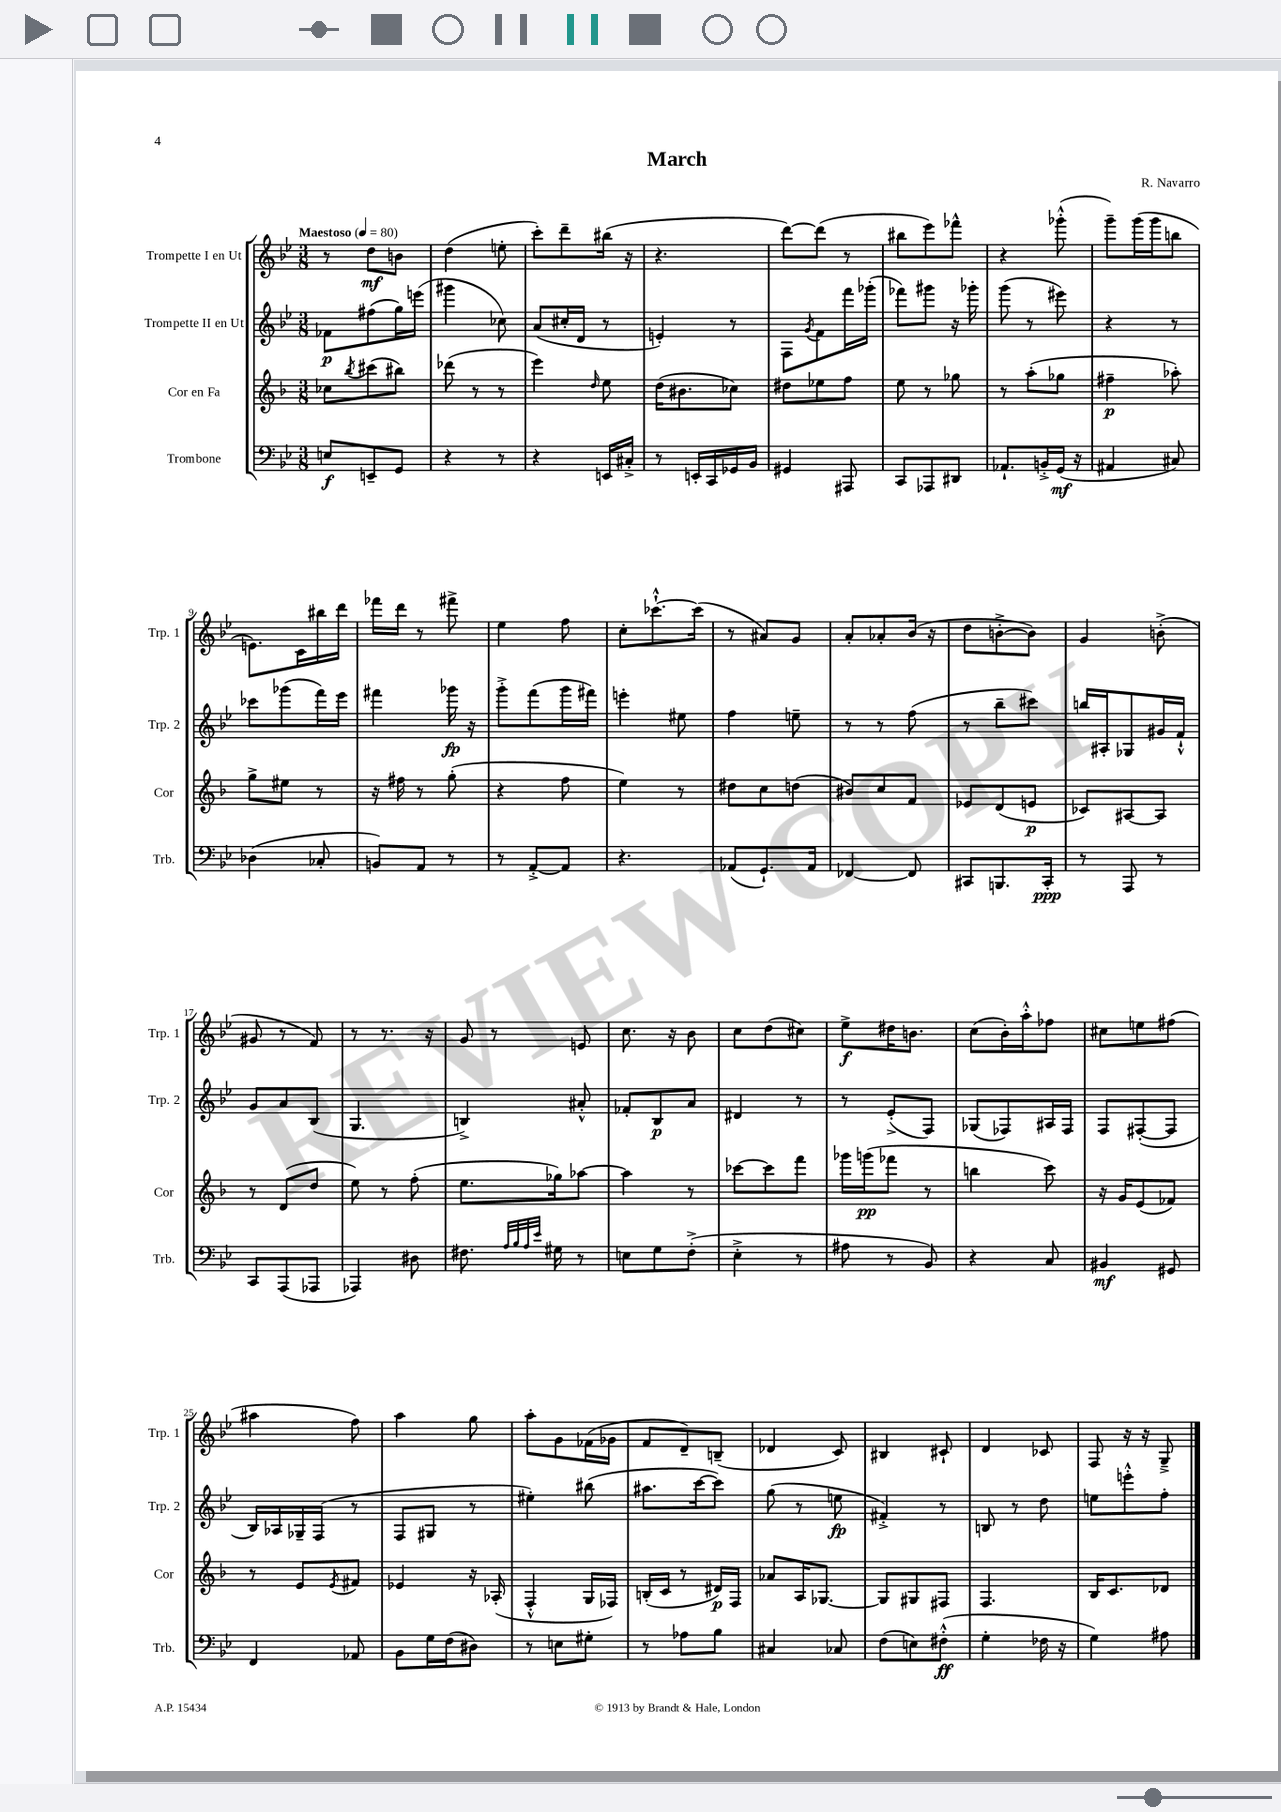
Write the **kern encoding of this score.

**kern	**kern	**kern	**kern
*staff4	*staff3	*staff2	*staff1
*clefF4	*clefG2	*clefG2	*clefG2
*k[b-e-]	*k[b-]	*k[b-e-]	*k[b-e-]
*M3/8	*M3/8	*M3/8	*M3/8
*MM80	*MM80	*MM80	*MM80
8E	8cc-	8f-	8r
.	8qbb-	.	.
8EE~	(8ccc#	(8ff#	8dd
8GG	8bb#)	16gg)	8b
.	.	(16eee	.
=	=	=	=
4r	(8ddd-	4ggg#	(4dd
.	8r	.	.
8r	8r	8cc-)	8ee'
=	=	=	=
4r	4eee)	(8a	8ccc')
.	.	16cc#'	8ddd~
.	.	16d	.
.	16qqdd	.	.
16EE	8ee	8r	(16bb#
16C#'^	.	.	16r
=	=	=	=
8r	(16dd	4e')	4.r
.	8.b#	.	.
16EE'	.	.	.
16CC	.	.	.
16GG-	8cc-)	8r	.
16BB-	.	.	.
=	=	=	=
4GG#	8dd#	8F	[8ddd)
.	.	8qg	.
.	8ee-	8f	(8ddd]
8AAA#	8ff	16fff	8r
.	.	(16ggg-'	.
=	=	=	=
8CC	8ee	8fff-)	8bb#
8AAA-	8r	8ggg#	8eee-)
8DD#	8gg-	16r	8fff-^^
.	.	16ggg-'	.
=	=	=	=
8.AA-`	8r	(8ggg	4r
.	(8aa'	8r	.
16BB'^	.	.	.
(16GG	8gg-	8eee#)	(8ggg-'^^
16r	.	.	.
=	=	=	=
4AA#	4ff#~	4r	8ggg~)
.	.	.	(16ggg
.	.	.	16ggg
8C#)	8aa-')	8r	8bb
=	=	=	=
(4D-	8gg^	8ccc-	8.e)
.	8ee#	(8ggg-	.
.	.	.	16c
8C-'	8r	16fff)	16bb#
.	.	16eee-	16ddd
=	=	=	=
8BB)	16r	4fff#	16fff-
.	16ff#	.	16ddd
8AA	8r	.	8r
8r	(8gg'	16ggg-	8fff#^
.	.	16r	.
=	=	=	=
8r	4r	8ggg'^	4ee-
[8AA'^	.	(8fff	.
8AA]	8ff	16ggg	8ff
.	.	16fff#)	.
=	=	=	=
4.r	4ee)	4eee'	8cc'
.	.	.	[8.ccc-`^^
.	8r	8ee#	.
.	.	.	(16ccc-]
=	=	=	=
(8AA-	8dd#	4ff	8r
8.GG`)	8cc	.	8a#)
.	(8dd	8ee~	8g
16AA-	.	.	.
=	=	=	=
[4FF-	8b#)	8r	8a'
.	8cc	8r	8a-'
8FF-]	8f	(8ff	(16b-
.	.	.	16r
=	=	=	=
8CC#	8e-	8r	8dd
8.BBB	(8d	8bb-~	[8b'^
.	8e	8ccc#)	8b])
16CC#'	.	.	.
=	=	=	=
8r	8c-)	16bb	4g
.	.	16A#'	.
8AAA	[8A#	8G-	.
8r	8A#]	16g#	(8b'^
.	.	16f`^^	.
=	=	=	=
8CC	8r	8g	8g#
(8AAA	(8d	8a	8r
8AAA-	8dd	(8B-	8f)
=	=	=	=
4AAA-)	8ee)	4.G	8r
.	8r	.	8.r
8D#	(8ff'	.	.
.	.	.	16r
=	=	=	=
8.F#	8.ee	4B^)	8g
.	.	.	8r
32qqA	.	.	.
32qqB-	.	.	.
32qqA	.	.	.
32qqe-	.	.	.
16G#	16gg-)	.	.
8r	[8aa-	8a#'^^	8e
=	=	=	=
8E	4aa-]	8f-'	8.cc
8G	.	8B-	.
.	.	.	16r
(8F'^	8r	8a	8b-
=	=	=	=
4E-'^	[8ccc-	4d#	8cc
.	8ccc-]	.	(8dd
8r	8fff	8r	8cc#)
=	=	=	=
8A#	16ggg-	8r	8ee-^
.	(16ggg	.	.
8r	8fff-	(8e-'^	16dd#
.	.	.	8.b
8BB-)	8r	8F)	.
=	=	=	=
4r	4bb	(8G-	(8cc
.	.	8F-)	16b-')
.	.	.	16aa'^^
8C	8ccc)	16A#	8ff-
.	.	16F-	.
=	=	=	=
4BB#	16r	8F	8cc#
.	16g	.	.
.	(8e	([8F#'	8ee
8GG#	8f-)	8F#]	(8ff#
=	=	=	=
4FF	8r	16B-)	4aa#
.	.	16A-	.
.	8e	16G-~	.
.	.	(16F	.
.	8qe	.	.
8AA-	8f#	8r	8ff)
=	=	=	=
8BB-	4e-	8F	4aa
16G	.	8G#	.
(16F	.	.	.
8D#)	16r	8r	8gg
.	(16A-'	.	.
=	=	=	=
8r	4F'^^	4ee#')	8aa'
8E	.	.	8g
8G#'	16G	(8bb#	(16f-
.	16F-)	.	16g-
=	=	=	=
8r	(16B'	8.aa#	8f
.	16c	.	.
8A-	8r	.	8d~)
.	.	[16ccc	.
8B-	16d#)	8ccc])	(8B~
.	16F	.	.
=	=	=	=
4C#	8a-	(8gg	4d-
.	16A	8r	.
.	[8.G-	.	.
8C-	.	8ee	8c)
=	=	=	=
(8F	8G-]	4f#'^)	4B#
8E)	8G#	.	.
(8F#'^^	8F#	8r	8c#`
=	=	=	=
4G'	4.F	8B	4d
.	.	8r	.
16F-	.	8dd	8c-
16r	.	.	.
=	=	=	=
4G)	16B-	8ee	8F
.	8.c	.	.
.	.	8eee'^^	16r
.	.	.	16r
8A#	8d-	8ff'	8G~^
==	==	==	==
*-	*-	*-	*-
